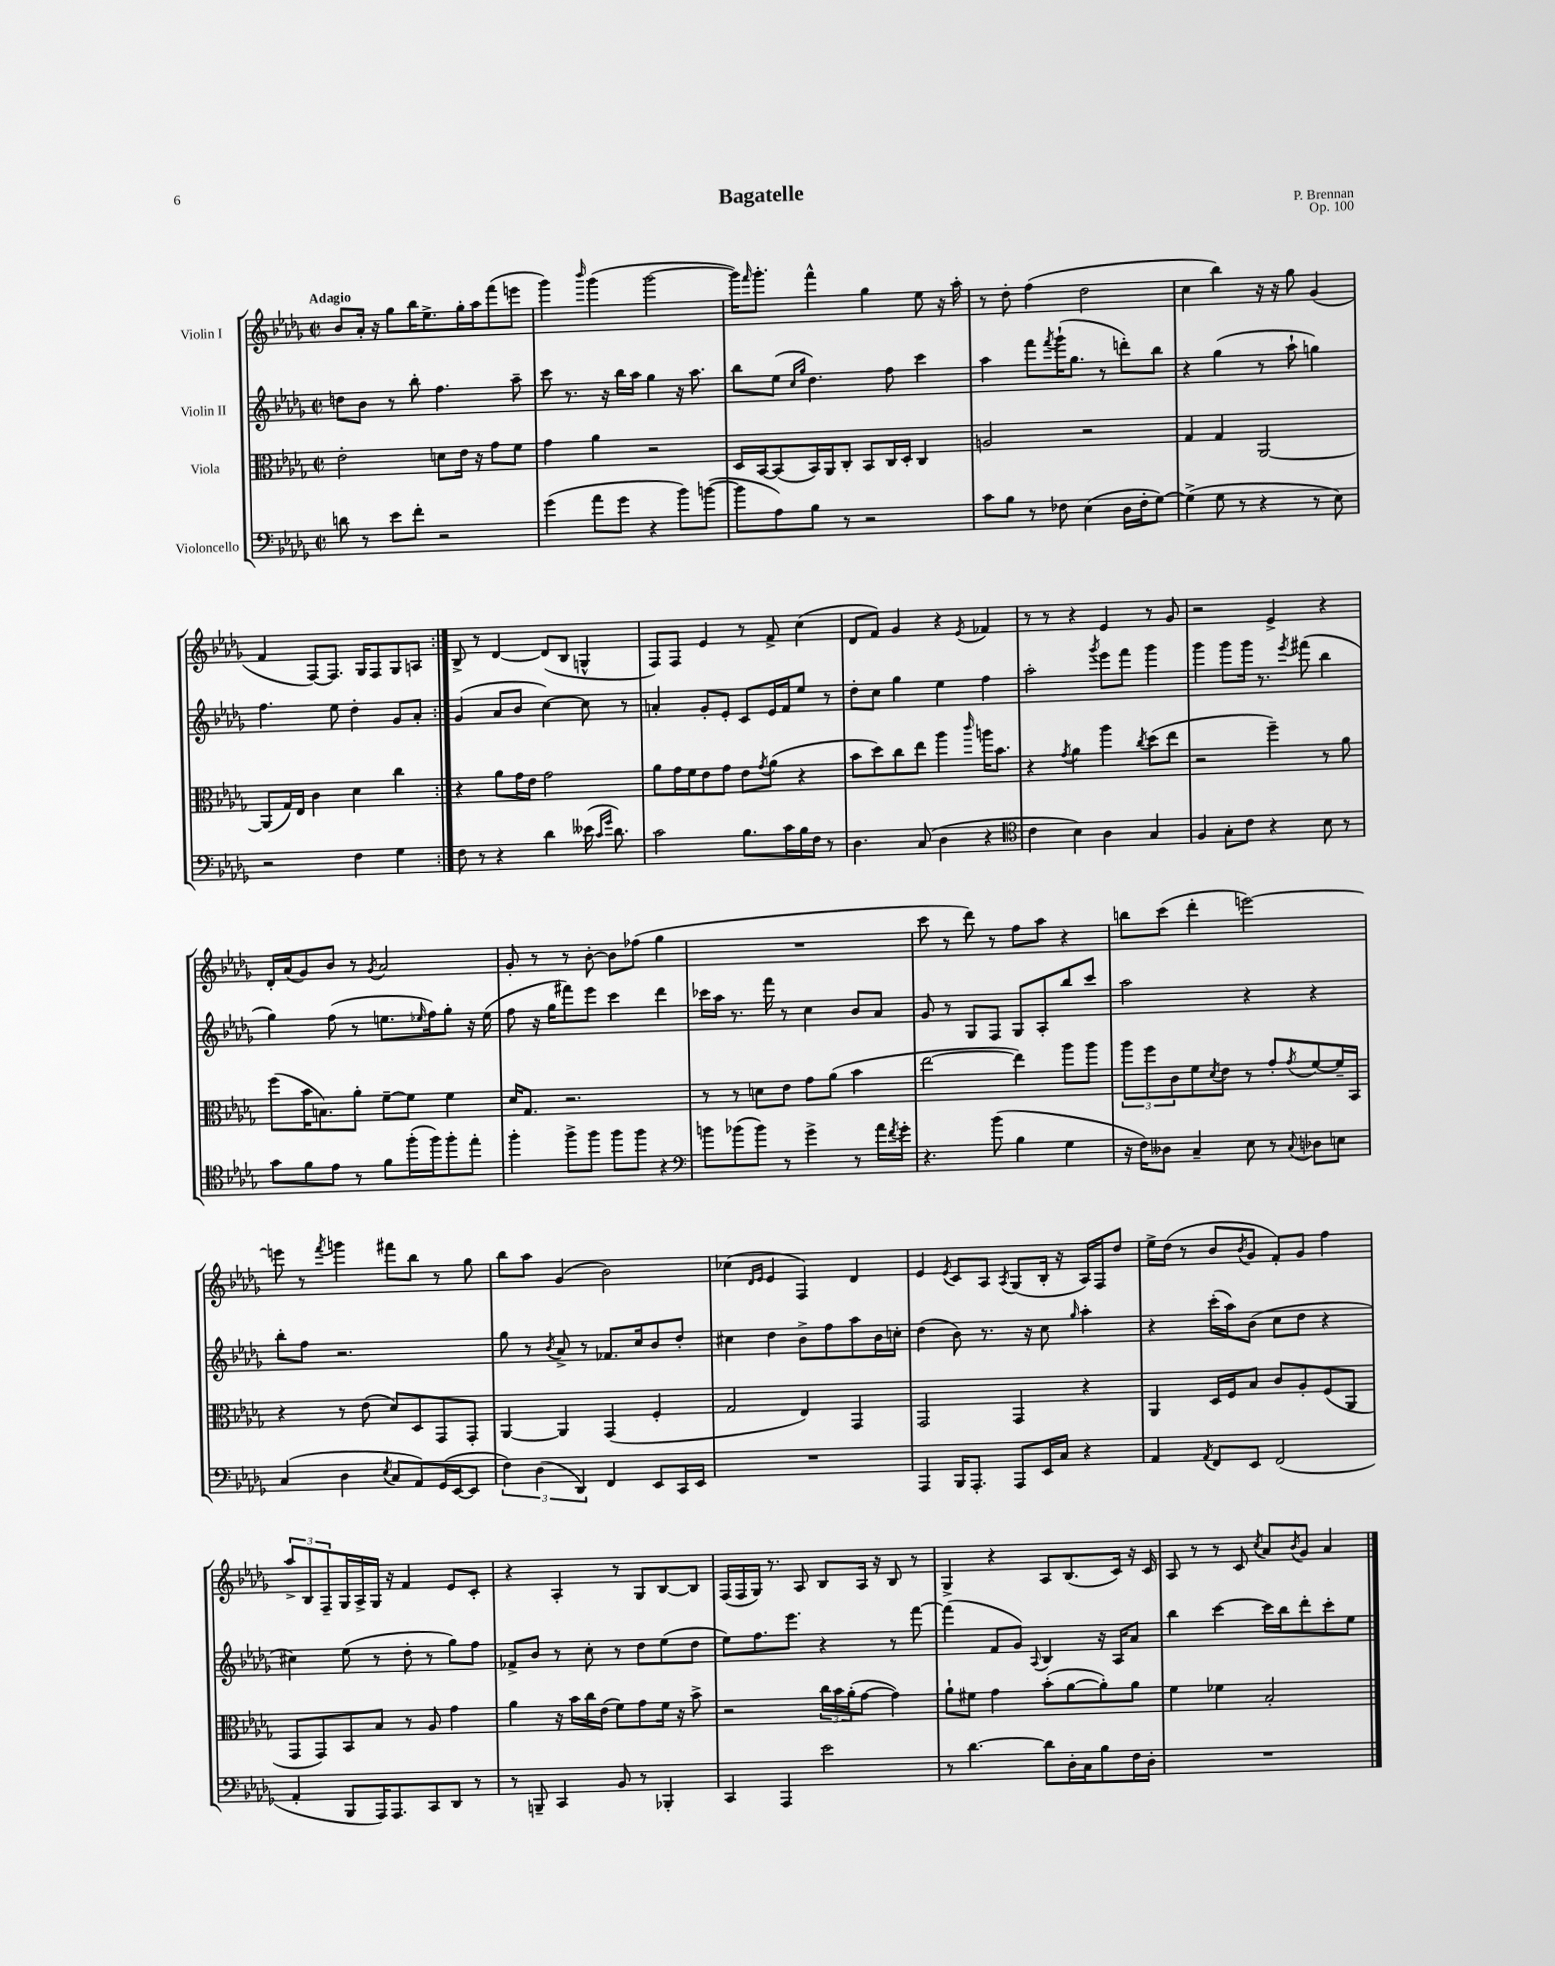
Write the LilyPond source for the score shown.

\header { title = "Bagatelle" composer = "P. Brennan" opus = "Op. 100" }
<<
\new StaffGroup <<
\new Staff = "s0" \with { instrumentName = "Violin I" } {
    \clef treble \key des \major \defaultTimeSignature \time 2/2 \tempo "Adagio"
    \repeat volta 2 { bes'8 aes'16-. r16 ges''8 bes''16 ees''8.-> ges''16-. aes''16 f'''8( e'''8 |
    ges'''4) \grace { bes'''16 } ges'''4( ges'''2~ |
    ges'''16) \grace { f'''16 } ges'''8.-. f'''4-^ ges''4 ees''8 r16 aes''16-. |
    r8 des''8-. f''4( des''2 |
    c''4 bes''4) r16 r16 ges''8 ges'4( |
    f'4 f8~) f8. ges16 f8 ges8 a8 | }
    bes8-> r8 des'4~ des'8( bes8 g4-^ |
    f8) f8 ees'4 r8 f'8-> c''4( |
    des'8 f'8) ges'4 r4 \acciaccatura { ees'8 } fes'4 |
    r8 r8 r4 ees'4 r8 ges'8 |
    r2 ees'4-> r4 |
    des'16-. aes'16( ges'8) bes'8 r8 \acciaccatura { ges'8 } aes'2 |
    ges'8-. r8 r8 bes'8~-. bes'8 fes''8( ges''4 |
    R1 |
    c'''8 r8 des'''8) r8 f''8 aes''8 r4 |
    b''8 c'''8( des'''4-. e'''2~) |
    e'''8 r8 \acciaccatura { f'''8 } g'''4 fis'''8 bes''8 r8 ges''8 |
    bes''8 aes''8 ges'4( bes'2) |
    ces''4( \grace { des'16 ees'16 } ees'4 f4) des'4 |
    ees'4 \acciaccatura { ees'8 } c'8 aes8 \acciaccatura { aes8 } ges8( bes16-. r16 aes16) f16 des''8 |
    ees''16-> des''16( r8 bes'8 \acciaccatura { bes'8 } ges'8 f'8-.) ges'8 f''4 |
    \tuplet 3/2 { aes''8-> bes8 f8-- } ges16 aes16-> ges16 r16 f'4 ees'8 c'8-. |
    r4 aes4-. r8 ges8 bes8~ bes8 |
    f16( f16 ges16) r8. aes8 bes8 aes16 r16 bes8 r8 |
    ges4-> r4 aes8 bes8.( c'16) r16 c'16 |
    aes8 r8 r8 c'8 \acciaccatura { c''8 } aes'8 \acciaccatura { bes'8 } ges'8 aes'4 \bar "|." |
}
\new Staff = "s1" \with { instrumentName = "Violin II" } {
    \clef treble \key des \major \defaultTimeSignature \time 2/2
    \repeat volta 2 { d''8 bes'8 r8 bes''8-. f''4. aes''8-- |
    c'''8 r8. r16 bes''16 aes''16 ges''4 r16 aes''8. |
    bes''8 ees''8( \grace { c''16 ges''16 } des''4.) f''8 c'''4 |
    aes''4 f'''8 \acciaccatura { f'''8 } ges'''16-!( ges''8. r8 d'''8-.) bes''8 |
    r4 ges''4( r8 aes''8-! g''4) |
    f''4. ees''8 des''4-. ges'8 aes'8-. | }
    ges'4( aes'8 bes'8 c''4~) c''8 r8 |
    a'4-. ges'8-. ees'8-. c'8 ees'16 f'16 ees''8 r8 |
    des''8-. c''8 ges''4 ees''4 f''4 |
    aes''2-. \acciaccatura { ges'''8 } ees'''8 f'''8 ges'''4 |
    ges'''4 ges'''8 ges'''16 r8. \acciaccatura { ees'''8 } fis'''8( bes''4 |
    ges''4) f''8( r8 e''8. \grace { ees''16 } f''16) ges''8-. r16 ees''16( |
    f''8 r16 ges''16 fis'''8) ees'''8 c'''4 des'''4 |
    ces'''16 aes''16 r8. f'''16 r8 c''4 bes'8 aes'8 |
    ges'8 r8 ges8 f8 ges8 aes8-. bes''8 c'''8 |
    aes''2 r4 r4 |
    bes''8-. f''8 r2. |
    ges''8 r8 \acciaccatura { bes'8 } aes'8-> r8 fes'8. c''16 bes'8 des''8-. |
    cis''4 des''4 bes'8-> f''8 aes''8 bes'16 c''16-. |
    des''4( bes'8) r8. r16 c''8 \grace { ges''16 } aes''4-. |
    r4 c'''16-.( aes''16) bes'8( c''8 des''8 r4 |
    cis''4) ees''8( r8 des''8-. r8 ges''8) f''8 |
    fes'8-> bes'8 r8 c''8-. r8 des''8 ees''8( des''8 |
    ees''8) f''8. ees'''8. r4 r8 f'''8~ |
    f'''4( f'8 ges'8) \appoggiatura { aes8 } bes4 r16 aes16 aes'8 |
    bes''4 c'''4~ c'''16 bes''16 des'''8-. c'''8-. ees''8 \bar "|." |
}
\new Staff = "s2" \with { instrumentName = "Viola" } {
    \clef alto \key des \major \defaultTimeSignature \time 2/2
    \repeat volta 2 { ees'2-. d'8 ees'16 r16 ges'8 f'8 |
    ges'4 aes'4 r2 |
    des16 bes,16~ bes,8( bes,16) aes,16 c8-. bes,8 c16 des16-. c4 |
    a2 r2 |
    ges4 ges4 aes,2~ |
    aes,8( ges16) ees16 c'4 des'4 c''4 | }
    r4 aes'8 ges'16 ees'16 ges'2 |
    aes'8 ges'16 f'16 ees'8 ges'8 ees'8 \acciaccatura { ges'8 } aes'8( r4 |
    bes'8 des''8) c''8 ees''8 aes''4 \grace { c'''16 } a''16 bes'8. |
    r4 \acciaccatura { ges'8 } aes'4 aes''4 \acciaccatura { c''8 } des''8( ees''8 |
    r2 f''4--) r8 aes'8 |
    f''8( bes'16 b8.) aes'8-. f'8~-- f'8 f'4 |
    des'16 ges8. r2. |
    r8 r8 d'8 ees'8 ges'8 aes'8( bes'4 |
    ees''2~ ees''4) aes''8 aes''8 |
    \tuplet 3/2 { aes''8 f''8 c'8 } f'8 \acciaccatura { des'8 } ees'8 r8 ges'8-. \acciaccatura { ges'8 } f'8~ f'16-- bes,16 |
    r4 r8 ees'8( des'8) des8 ges,8 ges,8-. |
    aes,4~ aes,4 ges,4( f4-. |
    ges2 ees4) ges,4 |
    ges,2 ges,4 r4 |
    aes,4 des16 f16 bes8 c'8 aes8-. f8( aes,8 |
    ges,8 ges,8) bes,8 bes8 r8 aes8 ges'4 |
    aes'4 r16 bes'16 c''16 ees'16( f'8) ges'8 f'16 r16 bes'8-> |
    r2 \tuplet 3/2 { c''16 bes'16 aes'16-.( } ges'8~ ges'4) |
    aes'8-! fis'8 ges'4 bes'8-.( aes'8~ aes'8-.) aes'8 |
    f'4 fes'4 bes2-. \bar "|." |
}
\new Staff = "s3" \with { instrumentName = "Violoncello" } {
    \clef bass \key des \major \defaultTimeSignature \time 2/2
    \repeat volta 2 { d'8 r8 ees'8 f'8-. r2 |
    ges'4( aes'8 ges'8 r4 bes'8) b'8~( |
    b'8 aes8) bes8 r8 r2 |
    c'8 bes8 r8 fes8 ees4( des16 fes16-. ges8~) |
    ges4->( ges8 r8 r4 r8 ees8) |
    r2 f4 ges4 | }
    f8 r8 r4 des'4 eeses'16( \grace { c'16 ges'16 } des'8.) |
    c'2 bes8. c'16 bes16 f16 r8 |
    des4. c8( des4 r4 |
    \clef tenor c'4 bes4) aes4 ges4 |
    f4 ges8-. c'8 r4 bes8 r8 |
    ges'8 f'8 ees'8 r8 f'8 f''16-.( f''16) f''8-. ees''8-. |
    f''4-. f''8-> f''8 f''8 f''8 r4 |
    \clef bass b'8 bes'8( bes'8) r8 ges'4-> r8 aes'16 \acciaccatura { f'8 } ges'16-. |
    r4. bes'8( bes4 ges4 |
    r16 f16) deses8 c4-- ees8 r8 \appoggiatura { c8 } des8 e8 |
    c4( des4 \acciaccatura { ees8 } c8 aes,8) ges,16( ees,16~ ees,8 |
    \tuplet 3/2 { f4) des4( des,4) } f,4 ees,8 c,16 ees,16 |
    R1 |
    aes,,4 bes,,16 aes,,8.-. aes,,8 ees,16 c16 r4 |
    aes,4 \acciaccatura { aes,8 } f,8 ees,8 f,2( |
    aes,4-. bes,,8 aes,,16) aes,,8. c,8 des,8 r8 |
    r8 b,,8-- c,4 bes,8 r8 bes,,4-. |
    c,4 aes,,4 ees'2 |
    r8 des'4.~ des'8 des16-. c16 bes8 f16 des16-. |
    R1 \bar "|." |
}
>>
>>
\layout { \context { \Score \remove "Bar_number_engraver" } }
